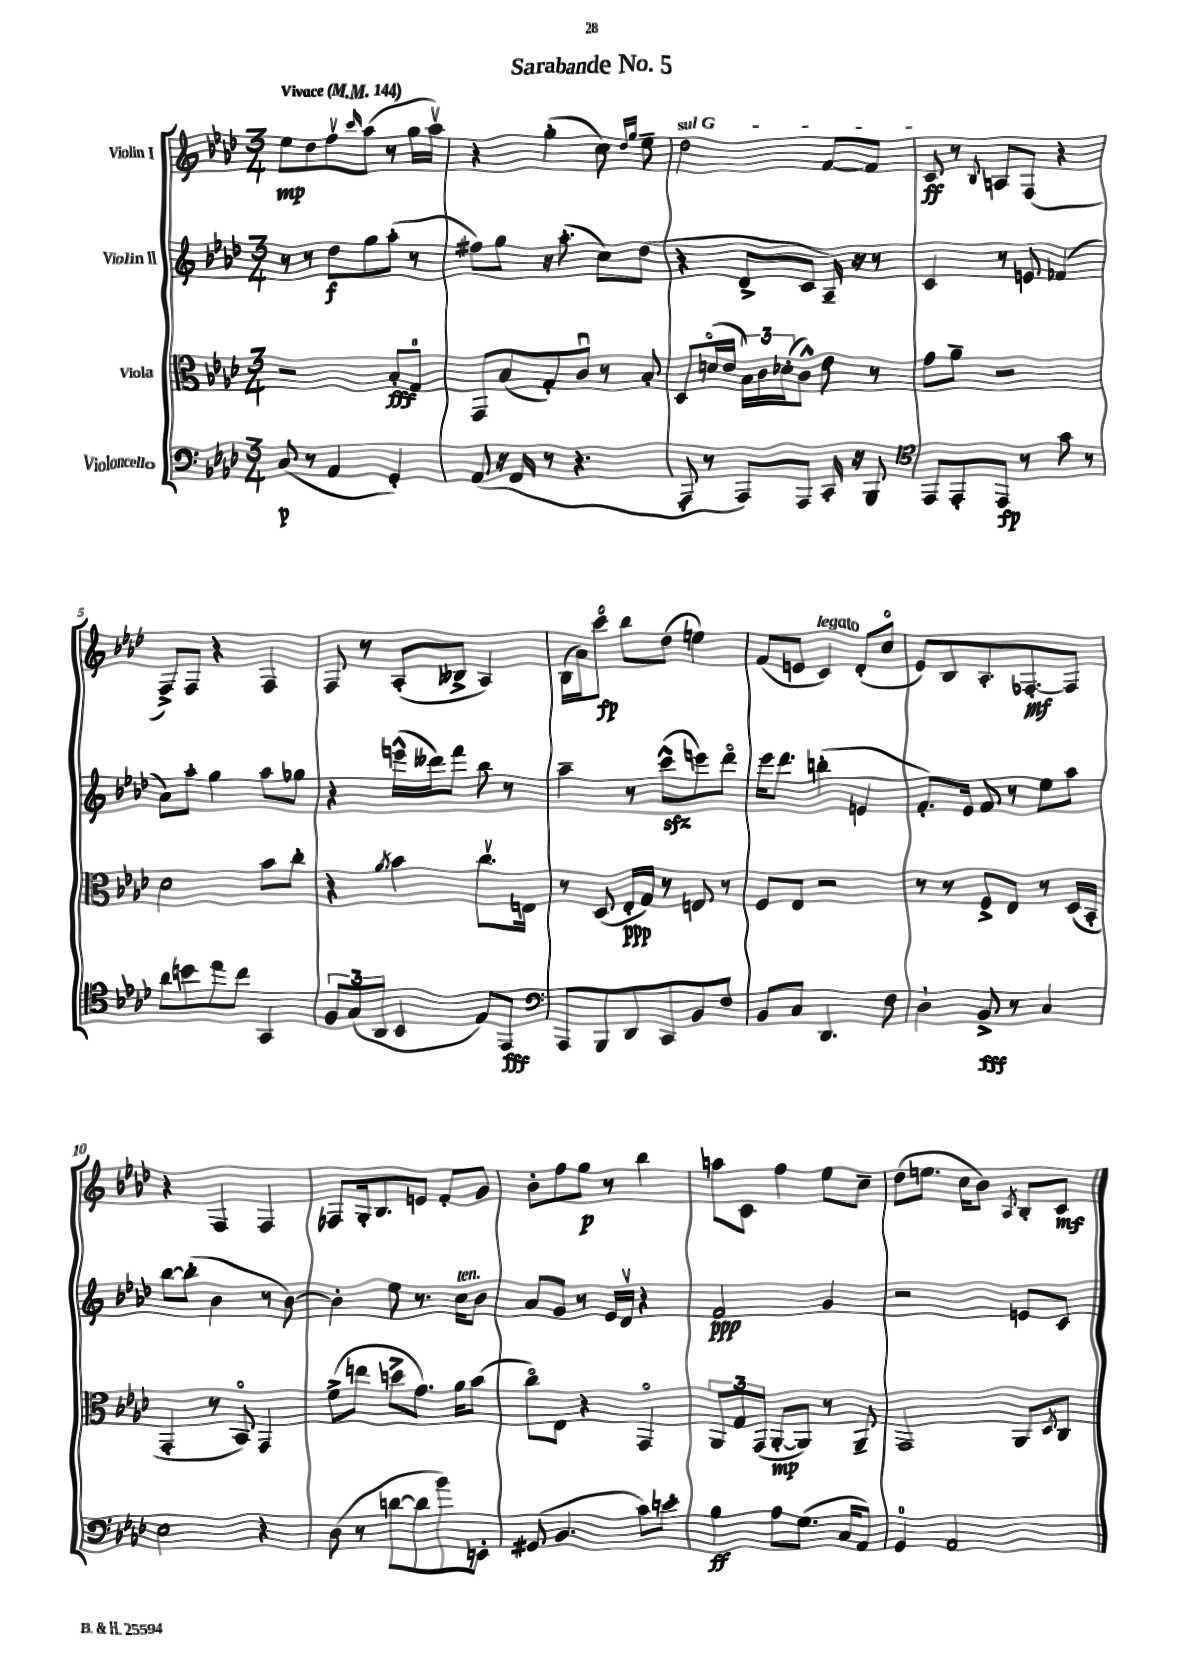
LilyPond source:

\header { title = "Sarabande No. 5" }
<<
\new StaffGroup <<
\new Staff = "s0" \with { instrumentName = "Violin I" } {
    \clef treble \key aes \major \numericTimeSignature \time 3/4 \tempo "Vivace" 4 = 144
    ees''8\mp des''8 f''8\upbow \grace { c'''16 } aes''8( r8 g''16 aes''16\upbow) |
    r4 g''4-.( c''8) \grace { des''16 g''16 } ees''8-- |
    \once \override TextSpanner.bound-details.left.text = \markup { \italic "sul G" } des''2\startTextSpan f'8~ f'8 |
    c'8\ff\stopTextSpan r8 \appoggiatura { bes8 } a8 f8( r4 |
    f8->) f8 r4 f4 |
    f8 r8 aes8-.( beses8-> aes4) |
    bes16( aes'16) c'''8\flageolet\fp bes''8 des''8( e''4) |
    f'8( e'8 c'4^\markup { \italic "legato" }) des'8-.( c''8\flageolet |
    ees'8) bes8 aes8.-. fes8.~-.\mf fes8 |
    r4 f4 f4 |
    fes8 g16-. bes8. e'8 f'8-. g'8 |
    bes'8-. f''8 g''8\p r8 bes''4 |
    a''8 c'8 f''4 ees''8 c''8-- |
    des''8( e''8. c''16 bes'8) \acciaccatura { aes8 } bes8-. c'8\mf \bar "|." |
}
\new Staff = "s1" \with { instrumentName = "Violin II" } {
    \clef treble \key aes \major \numericTimeSignature \time 3/4
    r8 r8 des''8\f g''8 aes''8-.( r8 |
    fis''8) g''8 r16 aes''8.-.( c''8) des''8( |
    r4 des'8-> c'8 aes16--) r16 r8 |
    c'4 r8 e'8 fes'4( |
    aes'8) aes''8-. g''4 aes''8 ges''8 |
    r4 e'''16-^( deses'''16) f'''8 bes''8 r8 |
    aes''4-- r8 c'''8-^\sfz( e'''8) des'''8\flageolet |
    ees'''16 des'''8. b''4-.( e'4 |
    f'8.-.) ees'16 f'8 r8 ees''8 aes''8 |
    bes''8~ bes''8-.( bes'4 r8 bes'8~) |
    bes'4-. ees''8 r8. c''16^\markup { \italic "ten." } bes'8 |
    aes'8 g'8 r8 ees'16 des'16\upbow r4 |
    f'2\ppp g'4 |
    r2 e'8 c'8 \bar "|." |
}
\new Staff = "s2" \with { instrumentName = "Viola" } {
    \clef alto \key aes \major \numericTimeSignature \time 3/4
    r2 bes8-.\fff g8-0 |
    g,8 bes8( g8-.) c'8\downbow r8 bes8-. |
    des8 d'16\flageolet( ees'16 \tuplet 3/2 { bes16) c'16 des'16-.( } c'8-^) ees'8 r8 |
    g'8 aes'8-- r2 |
    des'2 bes'8 c''8-. |
    r4 \acciaccatura { aes'8 } bes'4 c''8.\upbow e16 |
    r8 des8( ees16-.\ppp g16) r8 e8 r8 |
    f8 ees8 r2 |
    r8 r8 f8-> ees8 r8 des16( bes,16-. |
    g,4-. r8 bes,8\flageolet) g,4 |
    f'8->( e''8 d''8-> g'8.) aes'16 bes'8( |
    c''8\flageolet) ees8 r4 g,4\flageolet |
    \tuplet 3/2 { aes,8 g8 g,8( } aes,8~-.\mp aes,8) r8 aes,8-- |
    g,2 aes,8 \acciaccatura { des8 } c8 \bar "|." |
}
\new Staff = "s3" \with { instrumentName = "Violoncello" } {
    \clef bass \key aes \major \numericTimeSignature \time 3/4
    c8\p( r8 aes,4 g,4-.) |
    aes,8( r16 f,16 r8 r4. |
    aes,,8-. r8 aes,,8) aes,,8 c,16-. r16 bes,,8 |
    \clef tenor ees,8 ees,8-. ees,8\fp r8 g'8 r8 |
    aes'8 b'8 ees''8 c''8 g,4 |
    \tuplet 3/2 { f8 g8( aes,8 } bes,4 ees8) ees,8\fff |
    \clef bass aes,,8 bes,,8 des,8 c,8 bes,8 f8 |
    bes,8 c8 des,4. f8 |
    des4-! bes,8->\fff r8 c4 |
    ees2 r4 |
    des8( r8 d'8~ d'8 bes'8) e,8-. |
    gis,8( bes,4. c'8) e'8-. |
    bes4\ff aes8 g8.( c16 aes,8) |
    g,4-0 aes,2 \bar "|." |
}
>>
>>
